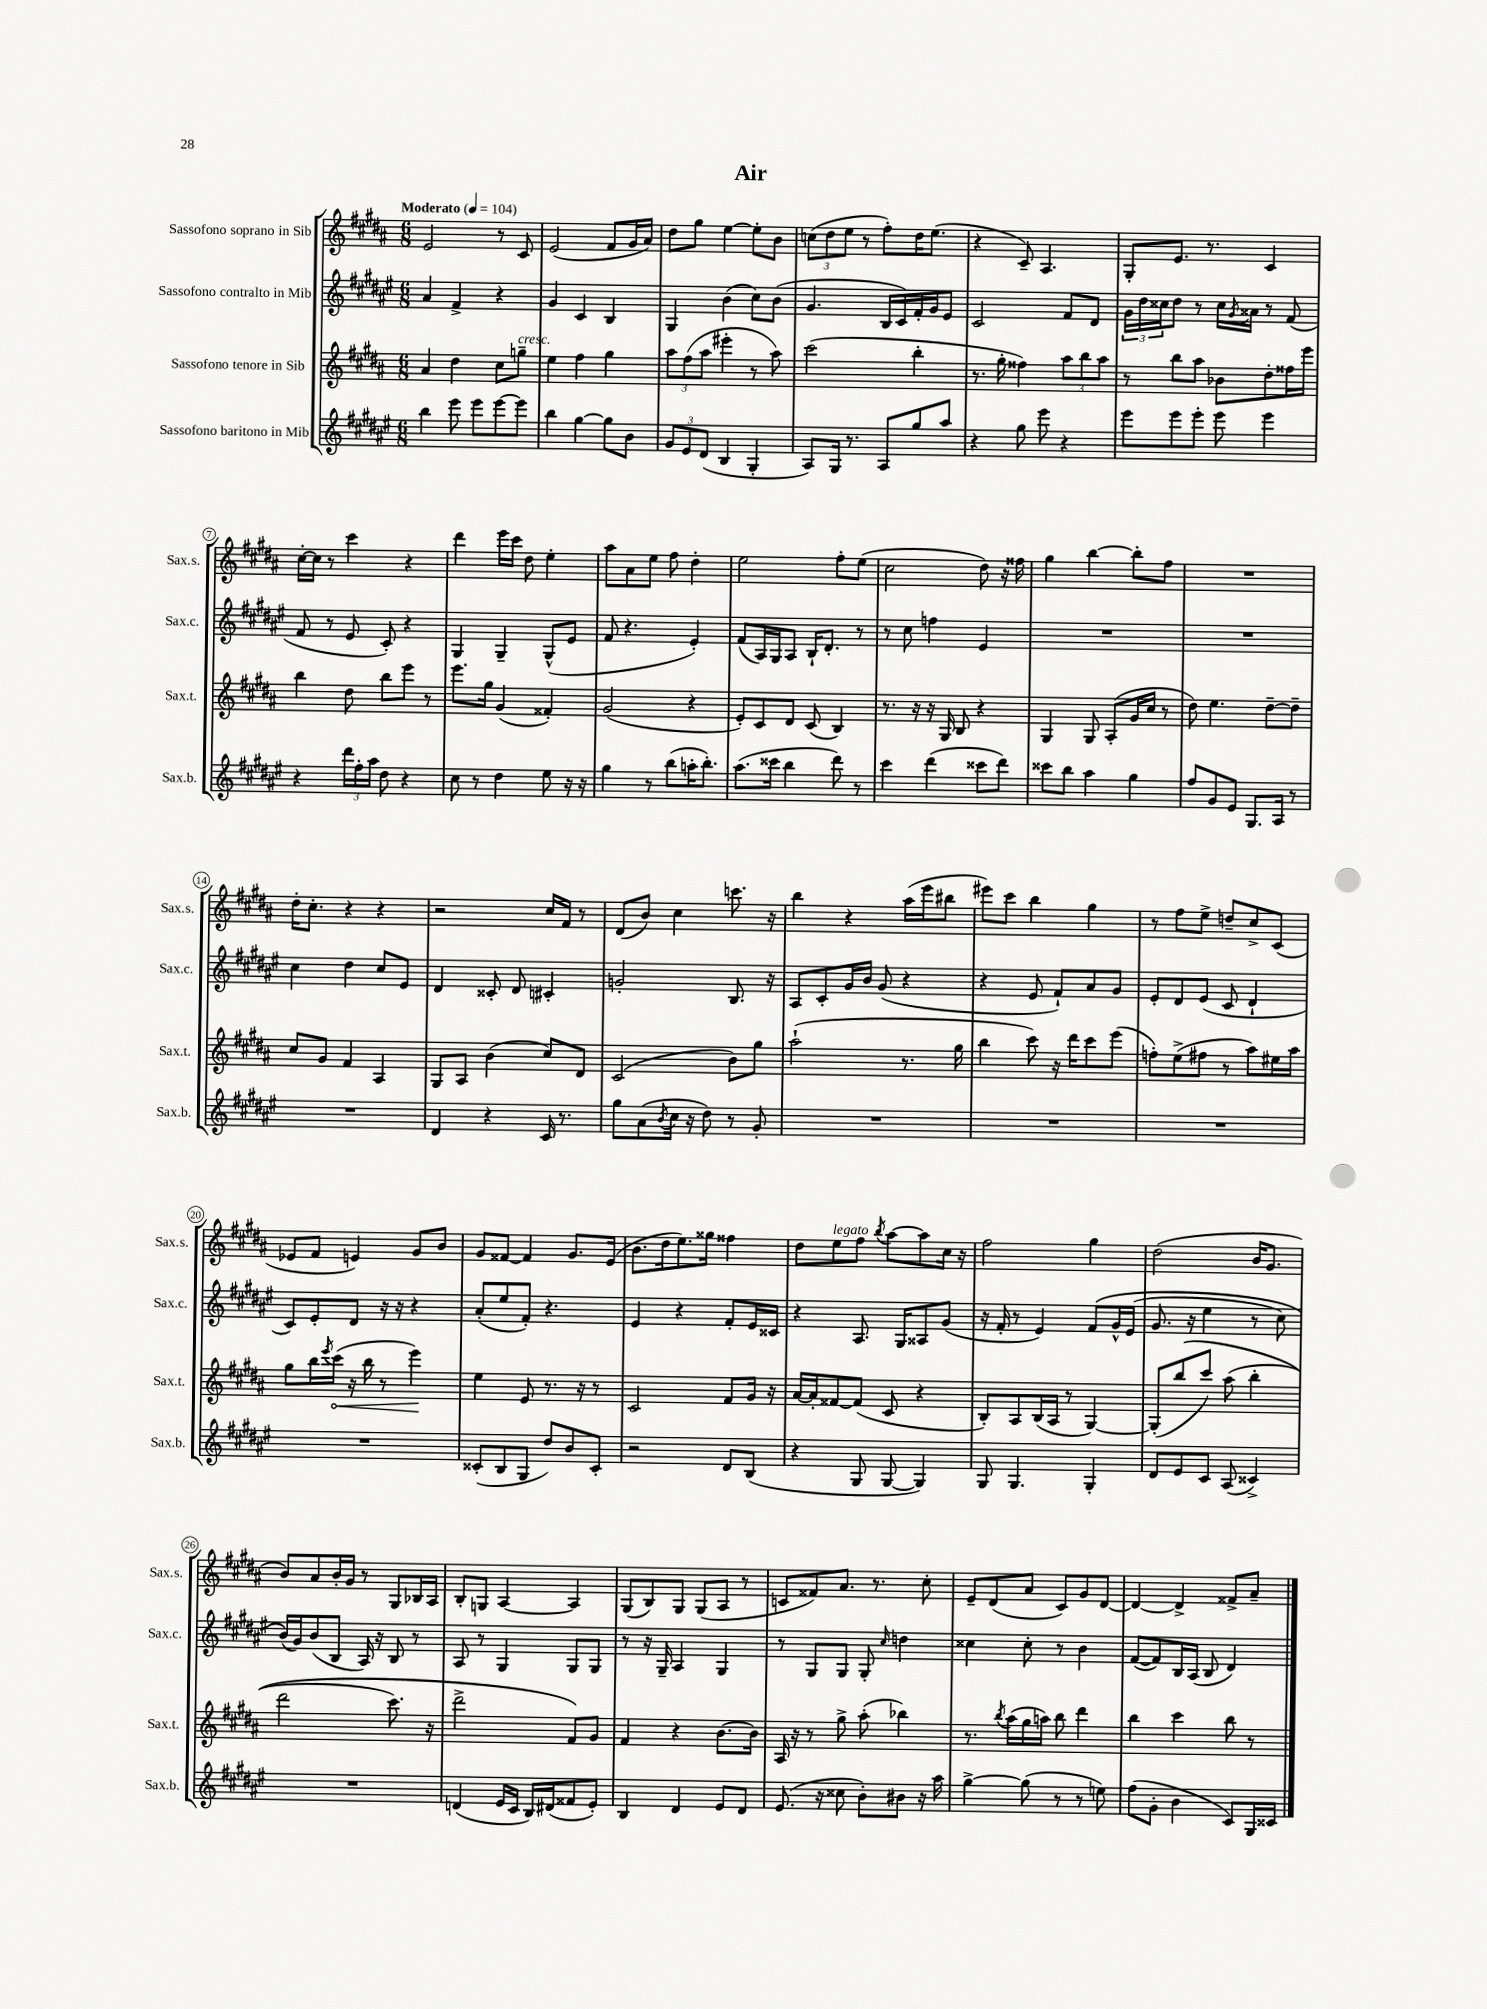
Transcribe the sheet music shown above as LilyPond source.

\header { title = "Air" }
<<
\new StaffGroup <<
\new Staff = "s0" \with { instrumentName = "Sassofono soprano in Sib" shortInstrumentName = "Sax.s." } {
    \clef treble \key b \major \numericTimeSignature \time 6/8 \tempo "Moderato" 4 = 104
    e'2 r8 cis'8 |
    e'2( fis'8 gis'16 ais'16) |
    dis''8 gis''8 e''4~ e''8-. b'8 |
    \tuplet 3/2 { c''8( dis''8 e''8 } r8 fis''8-.) dis''16 e''8.( |
    r4 cis'8--) ais4. |
    gis8-. e'8. r8. cis'4 |
    cis''16~-. cis''16 r8 cis'''4 r4 |
    dis'''4 e'''16 cis'''16 dis''8 e''4-. |
    ais''8 ais'8 e''8 fis''8 dis''4-. |
    e''2 fis''8-. e''8( |
    cis''2 dis''8) r16 fisis''16 |
    gis''4 b''4~ b''8-. fis''8 |
    R2. |
    dis''16-. cis''8.-. r4 r4 |
    r2 cis''16 fis'16 r8 |
    dis'8( b'8) cis''4 c'''8. r16 |
    b''4 r4 ais''16( e'''16 bis''8 |
    eis'''8) cis'''8 b''4 gis''4 |
    r8 fis''8 e''8-> d''8-- cis''8-> cis'8( |
    ees'8 fis'8 e'4) gis'8 b'8 |
    gis'8 fisis'8~ fisis'4 gis'8. e'16( |
    b'8. dis''16 e''8.) gisis''16 fisis''4 |
    dis''8 e''8^\markup { \italic "legato" } fis''8 \acciaccatura { b''8 } ais''8~ ais''8 cis''16 r16 |
    fis''2 gis''4 |
    dis''2( b'16 gis'8. |
    b'8) ais'8 b'16-. gis'16 r8 gis8 bes16 ais16 |
    b8-. g8 ais4~ ais4 |
    gis8( b8) gis8 gis8( ais8 r8 |
    c'8 fisis'8) ais'8. r8. cis''8-. |
    e'8-- dis'8( ais'8 cis'8) gis'8 dis'8~ |
    dis'4~ dis'4-> fisis'8-> ais'8-- \bar "|." |
}
\new Staff = "s1" \with { instrumentName = "Sassofono contralto in Mib" shortInstrumentName = "Sax.c." } {
    \clef treble \key fis \major \numericTimeSignature \time 6/8
    ais'4 fis'4-> r4 |
    gis'4 cis'4 b4 |
    gis4 b'4( cis''8) b'8( |
    gis'4. b16 cis'16) fis'16-. gis'16 eis'8 |
    cis'2 fis'8 dis'8 |
    \tuplet 3/2 { gis'16 dis''16 cisis''16 } dis''8 r8 cisis''16 \acciaccatura { gis'8 } aisis'16 r8 fis'8( |
    fis'8 r8 eis'8 cis'8-.) r4 |
    gis4 gis4-- gis8-^( eis'8 |
    fis'8 r4. eis'4-.) |
    fis'8( ais16) gis16 ais8 b16-! dis'8.-. r8 |
    r8 cis''8 f''4 eis'4 |
    R2. |
    R2. |
    cis''4 dis''4 cis''8 eis'8 |
    dis'4 cisis'8-. dis'8 cis'4-. |
    g'2-. b8. r16 |
    ais8 cis'8-. gis'16 b'16 gis'8( r4 |
    r4 eis'8 fis'8-!) ais'8 gis'8 |
    eis'8-. dis'8 eis'8( cis'8 dis'4-! |
    cis'8) eis'8-. dis'8 r16 r16 r4 |
    ais'8-.( eis''8 fis'8-.) r4. |
    eis'4 r4 fis'8-. eis'16 cisis'16 |
    r4 ais8. gis16 aisis8 gis'8( |
    r16 fis'16-. r8 eis'4) fis'8\( gis'16-^ eis'16( |
    gis'8. r16 eis''4 r8 cis''8) |
    b'16(\) gis'16) b'8( b8 ais16) r16 b8 r8 |
    ais8 r8 gis4 gis8 gis8 |
    r8 r16 gis16-- ais4 gis4 |
    r8 gis8 gis8 gis8-. \grace { cis''16 } d''4 |
    cisis''4 cisis''8-. r8 b'4 |
    fis'8~( fis'8) b16 ais16( b8 dis'4) \bar "|." |
}
\new Staff = "s2" \with { instrumentName = "Sassofono tenore in Sib" shortInstrumentName = "Sax.t." } {
    \clef treble \key b \major \numericTimeSignature \time 6/8
    ais'4 dis''4 cis''8 g''8--^\markup { \italic "cresc." } |
    e''4 fis''4 gis''4 |
    \tuplet 3/2 { ais''8 fis''8( ais''8 } eis'''4-. r8 ais''8) |
    cis'''2( b''4-. |
    r8. gis''16-. fisis''4) \tuplet 3/2 { ais''8 b''8 ais''8 } |
    r8 b''8 ais''8 bes'8 dis''8-. fisis''16 e'''16 |
    b''4 dis''8 b''8 e'''8 r8 |
    e'''8. gis''16 gis'4( fisis'4-.) |
    gis'2( r4 |
    e'8-.) cis'8 dis'8 cis'8( b4) |
    r8. r16 r16 gis16 b8 r4 |
    gis4 gis8 ais8-.( gis'16 cis''16 r8 |
    dis''8) e''4. dis''8~-- dis''8-- |
    cis''8 gis'8 fis'4 ais4 |
    gis8 ais8 b'4( cis''8) dis'8 |
    cis'2( b'8) gis''8 |
    ais''2-!( r8. gis''16 |
    b''4 cis'''8) r16 dis'''16 cis'''8 e'''8( |
    f''8-.) e''8->( fis''8 r8 ais''8) eis''16 ais''16 |
    gis''8 b''16 \acciaccatura { e'''8 } \once \override Hairpin.circled-tip = ##t cis'''16\<( r16 b''16 r8 e'''4\!) |
    e''4 e'8 r8. r16 r8 |
    cis'2 fis'8 gis'16 r16 |
    ais'16~ ais'16-. fisis'8~ fisis'8( cis'8 r4 |
    b8-.) ais8 b16( ais16 r8 gis4~) |
    gis8-.( b''8\( cis'''8) ais''8( b''4-. |
    dis'''2 cis'''8.) r16 |
    dis'''2-> fis'8\) gis'8 |
    fis'4 r4 b'8.~ b'16 |
    ais16 r16 r8 gis''8-> ais''8-.( bes''4) |
    r8. \acciaccatura { b''8 } ais''16( gis''16 a''16) b''8 dis'''4 |
    b''4 cis'''4 b''8 r8 \bar "|." |
}
\new Staff = "s3" \with { instrumentName = "Sassofono baritono in Mib" shortInstrumentName = "Sax.b." } {
    \clef treble \key fis \major \numericTimeSignature \time 6/8
    b''4 eis'''8 eis'''8 eis'''8~ eis'''8 |
    b''4 gis''4~ gis''8 b'8 |
    \tuplet 3/2 { gis'8 eis'8 dis'8( } b4 gis4-. |
    ais8) gis16 r8. ais8 gis''8 ais''8 |
    r4 gis''8 eis'''8 r4 |
    eis'''8 eis'''8 eis'''8-. eis'''8 eis'''4 |
    r4 \tuplet 3/2 { dis'''16 fis''16-. ais''16 } dis''8 r4 |
    cis''8 r8 dis''4 eis''8 r16 r16 |
    gis''4 r8 b''8( a''16-. b''8.-.) |
    ais''8.( cisis'''16 b''4 dis'''8) r8 |
    cis'''4 dis'''4( cisis'''8 dis'''8) |
    cisis'''8 b''8 ais''4 gis''4 |
    fis''8 gis'8 eis'8 gis8. ais16 r8 |
    R2. |
    dis'4 r4 cis'16 r8. |
    gis''8 ais'8( \acciaccatura { b'8 } cis''16 r16 dis''8) r8 gis'8-. |
    R2. |
    R2. |
    R2. |
    R2. |
    cisis'8-.( b8 gis8 dis''8) b'8 cisis'8-. |
    r2 dis'8 b8( |
    r4 gis8 gis8~ gis4) |
    gis8 gis4. gis4-. |
    dis'8 eis'8 cis'8 ais8( cisis'4->) |
    R2. |
    d'4( eis'16 cis'16 b16) dis'16( fisis'8 eis'8-.) |
    b4 dis'4 eis'8 dis'8 |
    eis'8.( r16 cisis''8 b'8-.) bis'8 r16 ais''16 |
    gis''4~-> gis''8( r8 r8 e''8) |
    fis''8( gis'8-. b'4 cis'8) gis16 cisis'16 \bar "|." |
}
>>
>>
\layout { \context { \Score \override BarNumber.stencil = #(make-stencil-circler 0.1 0.3 ly:text-interface::print) } }
